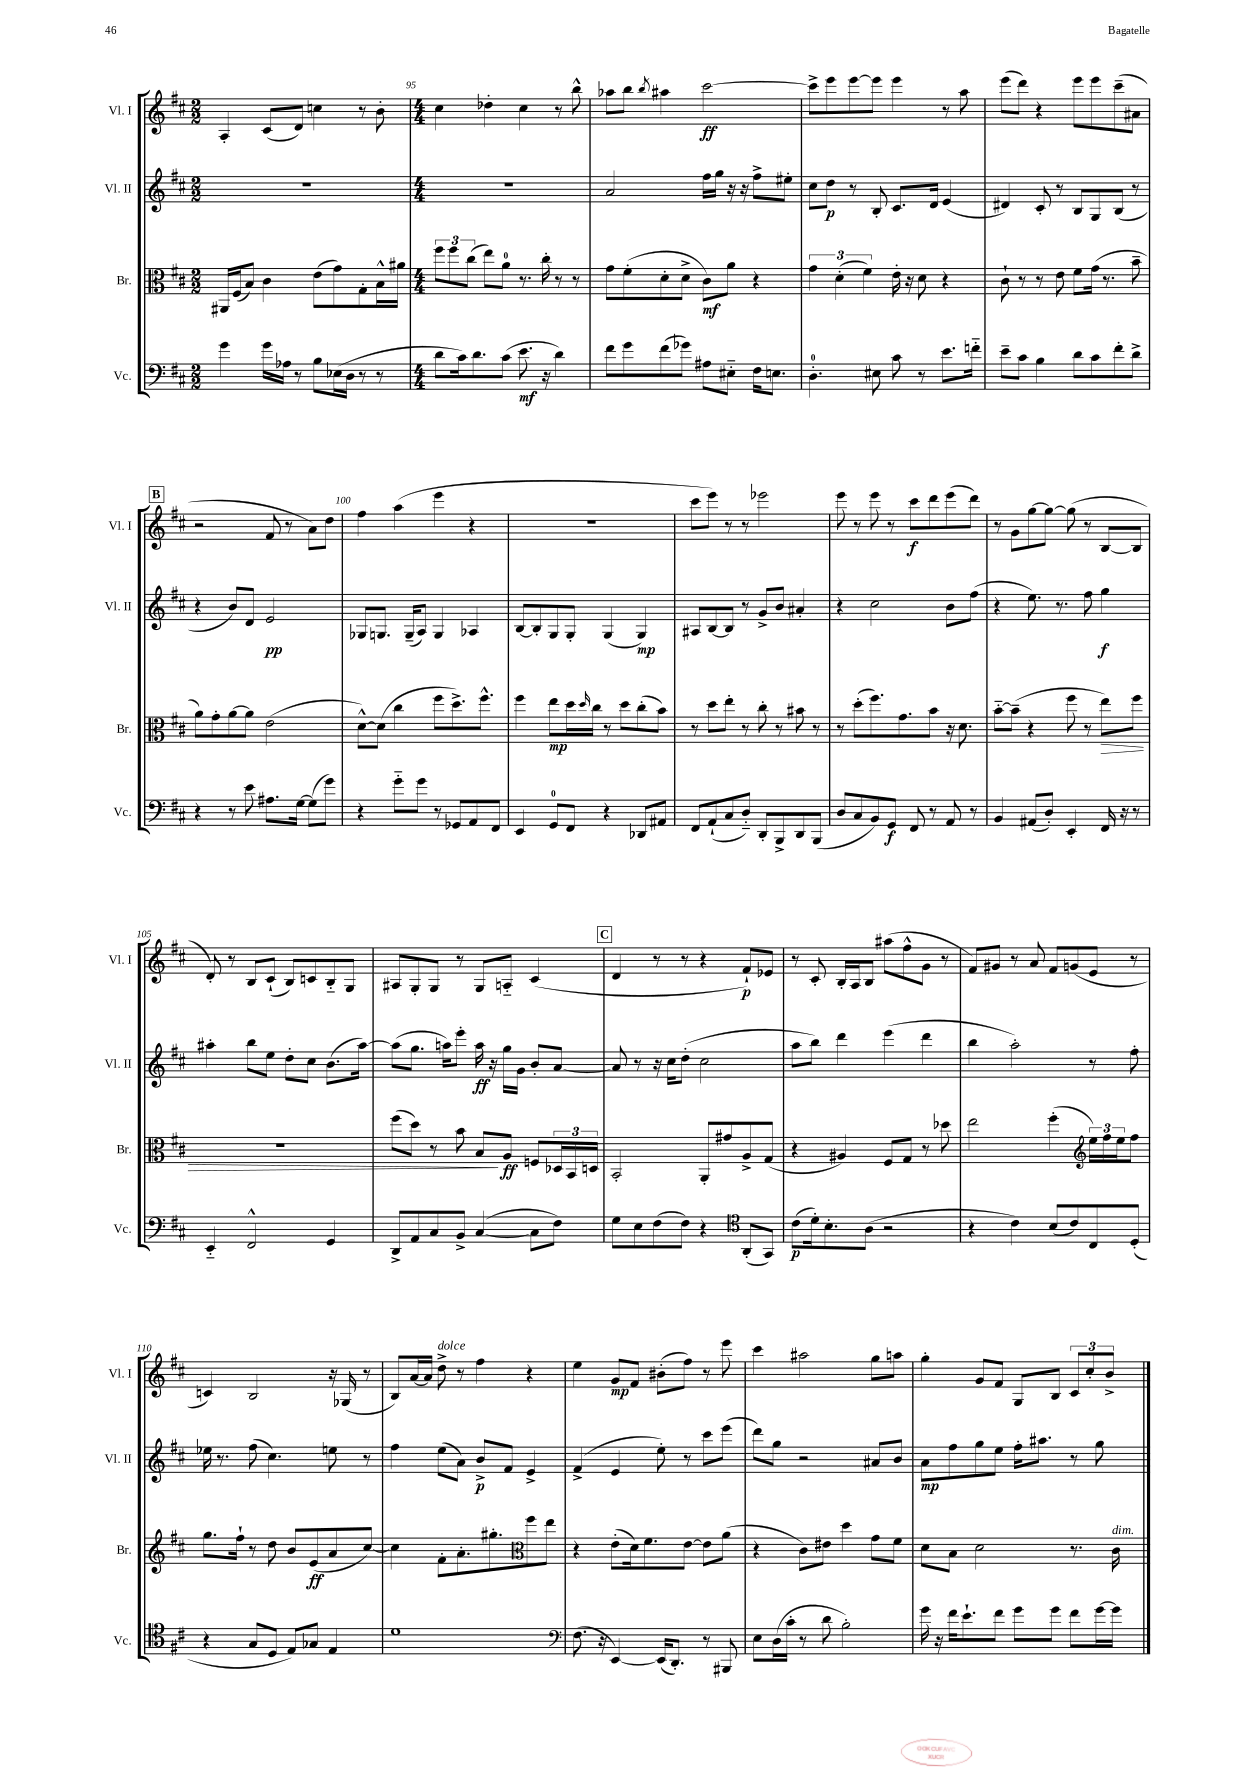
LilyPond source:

<<
\new StaffGroup <<
\new Staff = "s0" \with { instrumentName = "Vl. I" shortInstrumentName = "Vl. I" } {
    \clef treble \key d \major \numericTimeSignature \time 2/2
    a4-. cis'8( d'8) c''4 r8 b'8-. |
    \numericTimeSignature \time 4/4 cis''4 des''4-. cis''4 r8 b''8-^ |
    aes''8 b''8 \acciaccatura { b''8 } ais''4 cis'''2~\ff |
    cis'''8-> e'''8 e'''8~ e'''8 e'''4 r8 a''8 |
    e'''8( d'''8) r4 e'''8 e'''8 cis'''8--( ais'8 |
    \mark \markup { \box "B" } r2 fis'8 r8 a'8) d''8 |
    fis''4 a''4( e'''4 r4 |
    R1 |
    cis'''8 e'''8) r8 r8 ees'''2 |
    e'''8 r8 e'''8 r8 cis'''8\f d'''8 e'''8( d'''8) |
    r8 g'8 g''8~ g''8~ g''8( r8 b8~ b8 |
    d'8-.) r8 b8 cis'8-!( b8) c'8 b8-_ g8 |
    ais8 g8-. g8 r8 g8 a8-_ cis'4( |
    \mark \markup { \box "C" } d'4 r8 r8 r4 fis'8-!\p) ees'8 |
    r8 cis'8-. b16-. a16 b8 ais''8( fis''8-^ g'8 r8 |
    fis'8) gis'8 r8 a'8 fis'8 g'8( e'8 r8 |
    c'4) b2 r16 ges16( r8 |
    b8) a'16~ a'16 d''8->^\markup { \italic "dolce" } r8 fis''4 r4 |
    e''4 g'8\mp fis'8 bis'8-.( fis''8) r8 e'''8 |
    cis'''4 ais''2 g''8 a''8 |
    g''4-. g'8 fis'8 g8 b8 \tuplet 3/2 { cis'8 cis''8-. b'8-> } \bar "|." |
}
\new Staff = "s1" \with { instrumentName = "Vl. II" shortInstrumentName = "Vl. II" } {
    \clef treble \key d \major \numericTimeSignature \time 2/2
    R1 |
    \numericTimeSignature \time 4/4 R1 |
    a'2 fis''16 g''16 r16 r16 fis''8-> eis''8-. |
    cis''8 d''8\p r8 b8-. cis'8. d'16 e'4( |
    dis'4) cis'8-. r8 b8 g8 b8( r8 |
    \mark \markup { \box "B" } r4 b'8) d'8 e'2\pp |
    ges8 g8. g16--( a8) g4 aes4 |
    b8~ b8-. g8 g8-. g4( g4\mp) |
    ais8 b8~ b8 r8 g'8-> b'8 ais'4-. |
    r4 cis''2 b'8 fis''8( |
    r4 e''8.) r8. fis''8 g''4\f |
    ais''4-. b''8 e''8 d''8-. cis''8 b'8.( ais''16~) |
    ais''8( g''8. a''16) e'''8-. a''16\ff r16 g''16 g'16 b'8-. a'8~ |
    \mark \markup { \box "C" } a'8 r8 r16 cis''16 d''8-.( cis''2 |
    a''8 b''8) d'''4 e'''4( d'''4 |
    b''4 a''2-.) r8 fis''8-. |
    ees''16 r8. fis''8( cis''4.) e''8 r8 |
    fis''4 e''8( a'8) b'8->\p fis'8 e'4-> |
    fis'4->( e'4 e''8-.) r8 cis'''8 e'''8( |
    d'''8) g''8 r2 ais'8 b'8 |
    a'8\mp fis''8 g''8 e''8 fis''16-. ais''8. r8 g''8 \bar "|." |
}
\new Staff = "s2" \with { instrumentName = "Br." shortInstrumentName = "Br." } {
    \clef alto \key d \major \numericTimeSignature \time 2/2
    ais,16 fis16( b8) cis'4 e'8( g'8) g8-. b16-^ ais'16 |
    \numericTimeSignature \time 4/4 \tuplet 3/2 { fis''8 fis''8 cis''8( } e''8) a'8-0 r8. cis''16-. r8 r8 |
    g'8 fis'8-.( d'8-. d'8-> cis'8\mf) a'8 r4 |
    \tuplet 3/2 { g'4 d'4-.( fis'4) } e'16-. r16 d'8 r4 |
    cis'8-! r8 r8 e'8 fis'8 g'16( r8. b'8-- |
    \mark \markup { \box "B" } a'8) g'8-. a'8~ a'8 e'2( |
    d'8~-^) d'8( cis''4 fis''8 d''8.->) fis''8.-^ |
    fis''4 e''8\mp d''16 \grace { d''16 } cis''16 r8 d''8 cis''8-.( b'8) |
    r8 d''8 e''8-. r8 cis''8-. r8 bis'8 r8 |
    r8 d''8-.( fis''8.) g'8. b'8 r16 d'8. |
    b'8~-_ b'8--( r4 fis''8 r8 e''8\>) fis''8 |
    R1 |
    fis''8( d''8) r8 b'8 b8\! a8\ff f8 \tuplet 3/2 { des16 b,16 d16 } |
    \mark \markup { \box "C" } b,2-. a,8-. gis'8 a8-> g8( |
    r4 ais4) fis8 g8 r8 des''8 |
    e''2 fis''4-.( \tuplet 3/2 { e''16) fis''16 e''16 } fis''8 |
    \clef treble g''8. fis''16-! r8 d''8 b'8 e'8\ff( a'8 cis''8~) |
    cis''4 fis'8-. a'8.-. gis''8.-. fis''8 e''8 |
    \clef alto r4 e'8-.( d'16) fis'8. e'8~ e'8 a'8( |
    r4 cis'8) eis'8 d''4 g'8 fis'8 |
    d'8 b8 d'2 r8. cis'16^\markup { \italic "dim." } \bar "|." |
}
\new Staff = "s3" \with { instrumentName = "Vc." shortInstrumentName = "Vc." } {
    \clef bass \key d \major \numericTimeSignature \time 2/2
    g'4 g'16 aes16 r8 b8 ees16( d16 r8 r8 |
    \numericTimeSignature \time 4/4 d'8 cis'16) d'8. cis'8( e'8.\mf r16 d'4) |
    fis'8 g'8 fis'8( ges'8) ais8 eis8-_ fis16 e8. |
    d4.-0-. eis8 cis'8 r8 e'8. f'16-_ |
    e'8-- cis'8 b4 d'8 cis'8 fis'8-. d'8-> |
    \mark \markup { \box "B" } r4 r8 e'8 ais8. g16~ g8( g'8) |
    r4 g'8-_ g'8 r8 ges,8 a,8 fis,8 |
    e,4 g,8-0 fis,8 r4 des,8 ais,8 |
    fis,8 a,8-!( cis8 d8-_) d,8-. b,,8-> d,8 b,,8( |
    d8 cis8 b,8) g,8\f fis,8 r8 a,8 r8 |
    b,4 ais,8( d8-.) e,4-. fis,16 r16 r8 |
    e,4-_ fis,2-^ g,4 |
    d,8-> a,8 cis8 b,8-> cis4~( cis8 fis8) |
    \mark \markup { \box "C" } g8 e8 fis8( fis8) r4 a,8-.( g,8) |
    \clef tenor cis'8\p( d'16-.) b8.-. a8( r2 |
    r4 cis'4) b8( cis'8) cis8 d8-.( |
    r4 g8 d8 e8) ges8 e4 |
    d'1 |
    \clef bass fis8.( r16 e,4~) e,16( d,8.-.) r8 bis,,8 |
    e8 d16( cis'16-. r8 d'8 b2-.) |
    g'16 r16 fis'16 e'8.-! fis'8 g'8 g'8 fis'8 g'16~ g'16 \bar "|." |
}
>>
>>
\layout { \context { \Score currentBarNumber = #94 \override BarNumber.break-visibility = ##(#f #t #t) barNumberVisibility = #(every-nth-bar-number-visible 5) } }
